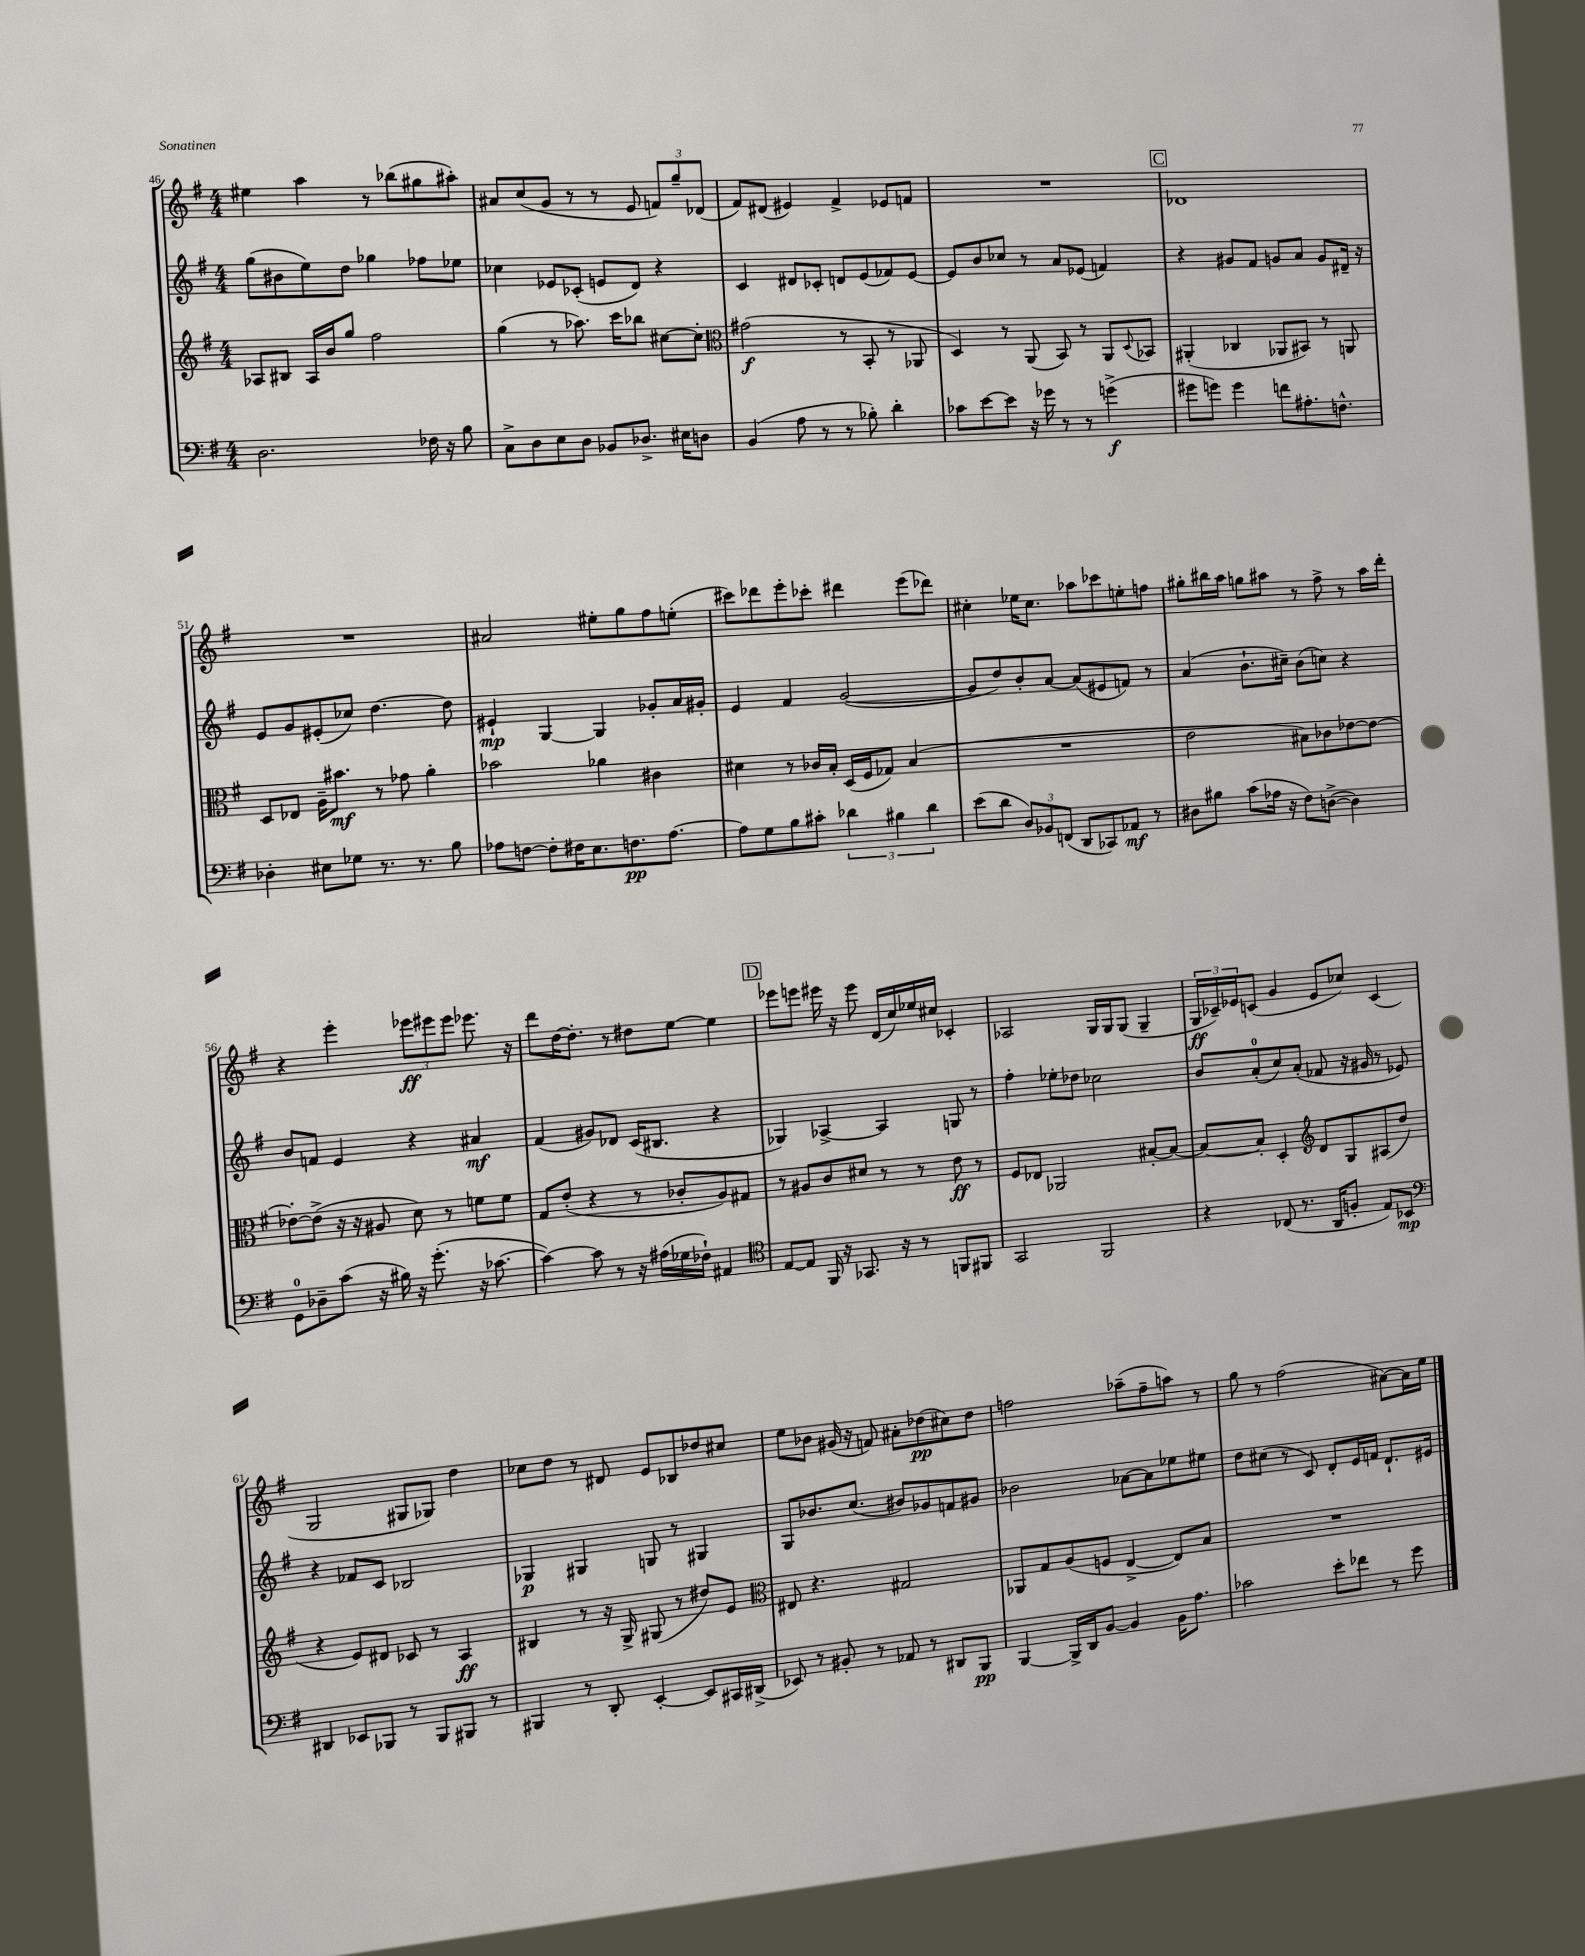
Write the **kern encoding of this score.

**kern	**dynam	**kern	**dynam	**kern	**dynam	**kern	**dynam
*part4	*part4	*part3	*part3	*part2	*part2	*part1	*part1
*staff4	*staff4	*staff3	*staff3	*staff2	*staff2	*staff1	*staff1
*clefF4	*	*clefG2	*	*clefG2	*	*clefG2	*
*k[f#]	*	*k[f#]	*	*k[f#]	*	*k[f#]	*
*M4/4	*	*M4/4	*	*M4/4	*	*M4/4	*
=46	=46	=46	=46	=46	=46	=46	=46
2.D\	.	8A-X/L	.	(8gg\L	.	4ee#X\	.
.	.	8B#X/J	.	8b#X\	.	.	.
.	.	16A-/LL	.	8ee\)	.	4aa\	.
.	.	16b/J	.	.	.	.	.
.	.	8gg/J	.	8dd\J	.	.	.
.	.	2ff#\	.	4gg-X\	.	8r	.
.	.	.	.	.	.	(8bb-X\L	.
16F-X\	.	.	.	8ff-X\L	.	8gg#X\	.
16r	.	.	.	.	.	.	.
8B\	.	.	.	8ee-X\J	.	8aa#X'\J)	.
=47	=47	=47	=47	=47	=47	=47	=47
8C^\L	.	(4gg\	.	4cc-X\	.	8a#X/L	.
8D\	.	.	.	.	.	(8cc/	.
8E\	.	8r	.	8e-X/L	.	8g/J	.
8D\J	.	8.aa-X\)	.	(8c-X'/J	.	8r	.
8BB-X/L	.	.	.	8en/L	.	8r	.
.	.	16ccc\KL	.	.	.	.	.
8.D-X^/J	.	8bb-X\J	.	8d/J)	.	8e/	.
.	.	[8cc#X\L	.	4r	.	12fn/L)	.
16E#X\KL	.	.	.	.	.	.	.
.	.	.	.	.	.	12gg~/	.
8Dn\J	.	8cc#'\J]	.	.	.	.	.
.	.	.	.	.	.	(12d-X/J	.
=48	=48	=48	=48	=48	=48	=48	=48
*	*	*clefC3	*	*	*	*	*
(4BB/	.	(2g#X\	f	4c/	.	8f#/L)	.
.	.	.	.	.	.	(8d#X/J	.
8A\	.	.	.	8d#X/L	.	4e#X/)	.
8r	.	.	.	8c-X'/J	.	.	.
8r	.	8r	.	8dn/L	.	4f#^/	.
8B-X'\)	.	8BB'/	.	(8e/	.	.	.
4d'\	.	8r	.	8f-X/)	.	8e-X/L	.
.	.	8AA-X/	.	[8e/J	.	8fn/J	.
=49	=49	=49	=49	=49	=49	=49	=49
8c-X\L	.	4D/)	.	8e/L]	.	1r	.
[8e\	.	.	.	8b/	.	.	.
8e\J]	.	8r	.	8cc-X/J	.	.	.
16r	.	(8AA/	.	8r	.	.	.
16g-X\	.	.	.	.	.	.	.
8r	.	8BB/)	.	8a/L	.	.	.
8r	.	8r	.	(8e-X/J	.	.	.
(4gn^\	f	8AA/L	.	4fn/)	.	.	.
.	.	8qqD/	.	.	.	.	.
.	.	8BB-X/J	.	.	.	.	.
!!LO:REH:place=s1:t=C
=50	=50	=50	=50	=50	=50	=50	=50
8g#X\L	.	(4AA#X'/	.	4r	.	1d-X	.
8gn\J)	.	.	.	.	.	.	.
4g\	.	4C-X/	.	8g#X/L	.	.	.
.	.	.	.	8f#/J	.	.	.
8fn\L	.	8AA-X/L	.	8gn/L	.	.	.
8.A#X'\	.	8BB#X/J)	.	8a/J	.	.	.
.	.	8r	.	8g/L	.	.	.
8.Fn^^\J	.	.	.	.	.	.	.
.	.	8AAn/	.	16d#X~/Jk	.	.	.
.	.	.	.	16r	.	.	.
!!LO:LB:g=z
=51	=51	=51	=51	=51	=51	=51	=51
4D-X'\	.	8D/L	.	8e/L	.	1r	.
.	.	8E-X/J	.	8g/	.	.	.
8E#X\L	.	16A~\KL	.	(8e#X'/	.	.	.
.	.	8.b#X\J	mf	.	.	.	.
8G-X\J	.	.	.	8cc-X/J)	.	.	.
8.r	.	8r	.	[4.dd\	.	.	.
.	.	8g-X\	.	.	.	.	.
8.r	.	.	.	.	.	.	.
.	.	4a'\	.	.	.	.	.
8B\	.	.	.	8dd\]	.	.	.
=52	=52	=52	=52	=52	=52	=52	=52
8A-X\L	.	2b-X\	.	4e#X`/	mp	2a#X/	.
[8Fn\J	.	.	.	.	.	.	.
8F'\L]	.	.	.	[4G/	.	.	.
16F#X\K	.	.	.	.	.	.	.
8.E\	.	.	.	.	.	.	.
.	.	4a-X\	.	4G/]	.	8ee#X'\L	.
8.Fn\	pp	.	.	.	.	8gg\	.
.	.	4c#X\	.	8g-X'/L	.	8ff#\	.
[8.A-\J	.	.	.	.	.	.	.
.	.	.	.	16a/L	.	(8een'\J	.
.	.	.	.	16g#X'/JJ	.	.	.
=53	=53	=53	=53	=53	=53	=53	=53
8A-\L]	.	4d#X\	.	4e/	.	8ccc#X\L)	.
8G\	.	.	.	.	.	8ddd-X\	.
8B\	.	8r	.	4f#/	.	8eee'\	.
8c#X'\J	.	16c-X/LL	.	.	.	8ccc-X'\J	.
.	.	16B'/JJ	.	.	.	.	.
6d-X\	.	(16D/LL	.	([2g/	.	4ddd#X\	.
.	.	16F#/J	.	.	.	.	.
.	.	8G-X/J)	.	.	.	.	.
6B#X\	.	.	.	.	.	.	.
.	.	(4B/	.	.	.	(8eee\L	.
6d-\	.	.	.	.	.	.	.
.	.	.	.	.	.	8ddd-X\J)	.
=54	=54	=54	=54	=54	=54	=54	=54
(8e\L	.	1r	.	8g/L]	.	4cc#X'\	.
8d\J	.	.	.	8dd/)	.	.	.
12D/L)	.	.	.	8b'/	.	16ee-X\KL	.
.	.	.	.	.	.	8.cc#\J	.
12BB-X/	.	.	.	.	.	.	.
.	.	.	.	[8a/J	.	.	.
(12FFn/J	.	.	.	.	.	.	.
8DD/L	.	.	.	(8a/L]	.	8aa-X\L	.
8CC-X/)	.	.	.	8e#X/	.	8ccc-X\	.
8AA-X/J	mf	.	.	8fn/J)	.	8een'\	.
8r	.	.	.	8r	.	8ffn\J	.
=55	=55	=55	=55	=55	=55	=55	=55
8D#X\L	.	2e\	.	(4a/	.	8gg#X'\L	.
8B#X\J	.	.	.	.	.	16bb#X\L	.
.	.	.	.	.	.	16aa\JJ	.
(8c\L	.	.	.	8.b`\L	.	8ggn\L	.
16A-X\Jk	.	.	.	.	.	8aa#X\J	.
16r	.	.	.	16cc#X~\Jk)	.	.	.
8F#\L)	.	8B#X\L)	.	(8b\L	.	8r	.
([8Dn^\J	.	8c-X\	.	8ccn\J)	.	8ff#^\	.
4D\])	.	[8e-X\	.	4r	.	8r	.
.	.	8e-\J_	.	.	.	16aa#\LL	.
.	.	.	.	.	.	16ddd'\JJ	.
!!LO:LB:g=z
=56	=56	=56	=56	=56	=56	=56	=56
8GG\L	.	8e-X'\L_	.	8b/L	.	4r	.
8D-X~\	.	(8e-^\J]	.	8fn/J	.	.	.
(8c\J	.	16r	.	4e/	.	4eee'\	.
.	.	16r	.	.	.	.	.
16r	.	8A#X/	.	.	.	.	.
16B#X\)	.	.	.	.	.	.	.
16r	.	8d\)	.	4r	.	12eee-X\L	ff
(8.g'\	.	.	.	.	.	.	.
.	.	.	.	.	.	12eee#X\	.
.	.	8r	.	.	.	.	.
.	.	.	.	.	.	12eee#\J	.
16r	.	8fn\L	.	4a#X/	mf	8.eee-X\	.
[8.c-X\	.	.	.	.	.	.	.
.	.	8f\J	.	.	.	.	.
.	.	.	.	.	.	16r	.
=57	=57	=57	=57	=57	=57	=57	=57
4c-\_)	.	8G/L	.	(4f#/	.	8ddd\L	.
.	.	(8e'/J	.	.	.	[16dd\K	.
.	.	.	.	.	.	8.dd'\J]	.
8c-\]	.	4r	.	8g#X/L)	.	.	.
8r	.	.	.	8d-X/J	.	8r	.
16r	.	8r	.	(16c/KL	.	8dd#X\L	.
(16A#X\LL	.	.	.	8.B#X/J	.	.	.
16G-X\	.	8c-X'/L	.	.	.	[8ee\J	.
16F-X`\JJ)	.	.	.	.	.	.	.
4AA#X/	.	8A/)	.	4r	.	4ee\]	.
.	.	8G#X/J	.	.	.	.	.
!!LO:REH:place=s1:t=D
=58	=58	=58	=58	=58	=58	=58	=58
*clefC4	*	*	*	*	*	*	*
[8E/L	.	8r	.	4G-X/)	.	8eee-X\L	.
8E/J]	.	8A#X/L	.	.	.	8eeen\J	.
16FF#/	.	8c/	.	[4A-X^/	.	16eee#X\	.
16r	.	.	.	.	.	16r	.
8.GG-X/	.	8d#X/J	.	.	.	8eee#\	.
.	.	8r	.	4A-/]	.	(16d/LL	.
16r	.	.	.	.	.	16cc/)	.
8r	.	8r	.	.	.	16ee-X/	.
.	.	.	.	.	.	16cc#X/JJ	.
8FFn/L	.	8e\	ff	8Gn/	.	4c-X'/	.
8FF#X/J	.	8r	.	8r	.	.	.
=59	=59	=59	=59	=59	=59	=59	=59
2GG/	.	8F#/L	.	4ff#'\	.	2A-X/	.
.	.	8E-X/J	.	.	.	.	.
.	.	2AA-X/	.	8ee-X'\L	.	.	.
.	.	.	.	8dd-X\J	.	.	.
2FF#/	.	.	.	2cc-X\	.	16G/LL	.
.	.	.	.	.	.	16G/J	.
.	.	.	.	.	.	(8G/J	.
.	.	[8B#X'/L	.	.	.	4G~/	.
.	.	8B#/J_	.	.	.	.	.
=60	=60	=60	=60	=60	=60	=60	=60
4r	.	8B#/L_	.	8b/L	.	24G/LL	ff
.	.	.	.	.	.	24c-X~/)	.
.	.	.	.	.	.	24e-X/J	.
.	.	8B#'/J]	.	(8a'/	.	(8cn/J	.
(8C-X/	.	4D'/	.	8cc/)	.	4g/	.
8.r	.	.	.	(8a'/J	.	.	.
*	*	*clefG2	*	*	*	*	*
.	.	8d/L	.	8f-X/	.	8e-/L	.
16AA/KL	.	.	.	.	.	.	.
8Fn'/J	.	8G/	.	16r	.	8cc-X/J)	.
.	.	.	.	16g#X/	.	.	.
8E/L)	.	(8A#X/	.	8r	.	(4c/	.
8BB-X/J	mp	8dd/J	.	8e-X/)	.	.	.
!!LO:LB:g=z
=61	=61	=61	=61	=61	=61	=61	=61
*clefF4	*	*	*	*	*	*	*
4DD#X/	.	4r	.	4r	.	2G/	.
8EE-X/L	.	8e/L)	.	8f-X/L	.	.	.
8BBB-X/J	.	8d#X/J	.	8c/J	.	.	.
8r	.	8c-X/	.	2B-X/	.	8G#X/L	.
8BBB-/L	.	8r	.	.	.	8G-X/J)	.
8BBB#X/J	.	4A/	ff	.	.	4dd\	.
8r	.	.	.	.	.	.	.
=62	=62	=62	=62	=62	=62	=62	=62
4BBB#X/	.	4B#X/	.	4G-X/	p	8cc-X\L	.
.	.	.	.	.	.	8dd\J	.
8r	.	8r	.	4G#X/	.	8r	.
8DD'/	.	16r	.	.	.	8d#X/	.
.	.	16G^/	.	.	.	.	.
[4EE'/	.	(8G#X/	.	8Gn/	.	8e/L	.
.	.	8r	.	8r	.	8B-X/	.
8EE/L]	.	8dd#X/L)	.	4G#X/	.	8dd-X/	.
16CC#X/L	.	8e/J	.	.	.	8cc#X/J	.
(16DD#X^/JJ	.	.	.	.	.	.	.
=63	=63	=63	=63	=63	=63	=63	=63
*	*	*clefC3	*	*	*	*	*
8EE-X/)	.	8E#X/	.	8G/L	.	8ee\L	.
8r	.	4.r	.	8.b-X/	.	8b-X\J	.
8BB#X'/	.	.	.	.	.	(16g#X/	.
.	.	.	.	(8.cc/J	.	16r	.
8r	.	.	.	.	.	8fn/)	.
8AA-X/	.	2G#X/	.	8b#X/L)	.	8a#X'\L	.
8r	.	.	.	8g-X/	.	(8dd-X\	pp
8DD#X/L	.	.	.	8fn/	.	8cc#X\)	.
8BBB/J	pp	.	.	8g#X/J	.	8dd-\J	.
=64	=64	=64	=64	=64	=64	=64	=64
[4BBB/	.	8AA-X/L	.	2b-X\	.	2ffn\	.
.	.	8G/	.	.	.	.	.
16BBB^/LL]	.	(8A/	.	.	.	.	.
16DD/J	.	.	.	.	.	.	.
[8BB/J	.	8Fn/J	.	.	.	.	.
4BB/]	.	[4E^/	.	[8a-X\L	.	(8aa-X~\L	.
.	.	.	.	8a-\]	.	8ff~\	.
16BB\KL	.	8E/L])	.	8ee-X\	.	8aan\J)	.
8.A\J	.	.	.	.	.	.	.
.	.	8B/J	.	8ee#X\J	.	8r	.
=65	=65	=65	=65	=65	=65	=65	=65
2c-X\	.	1r	.	8dd\L	.	8gg\	.
.	.	.	.	(8cc#X\J	.	8r	.
.	.	.	.	8r	.	(2ff#\	.
.	.	.	.	8c/)	.	.	.
8e'\L	.	.	.	8d'/L	.	.	.
8f-X\J	.	.	.	16e/L	.	.	.
.	.	.	.	16fn/JJ	.	.	.
8r	.	.	.	8.d`/L	.	[8a#X\L)	.
8g\	.	.	.	.	.	16a#\L]	.
.	.	.	.	16e#X/Jk	.	16ee\JJ	.
==	==	==	==	==	==	==	==
*-	*-	*-	*-	*-	*-	*-	*-
